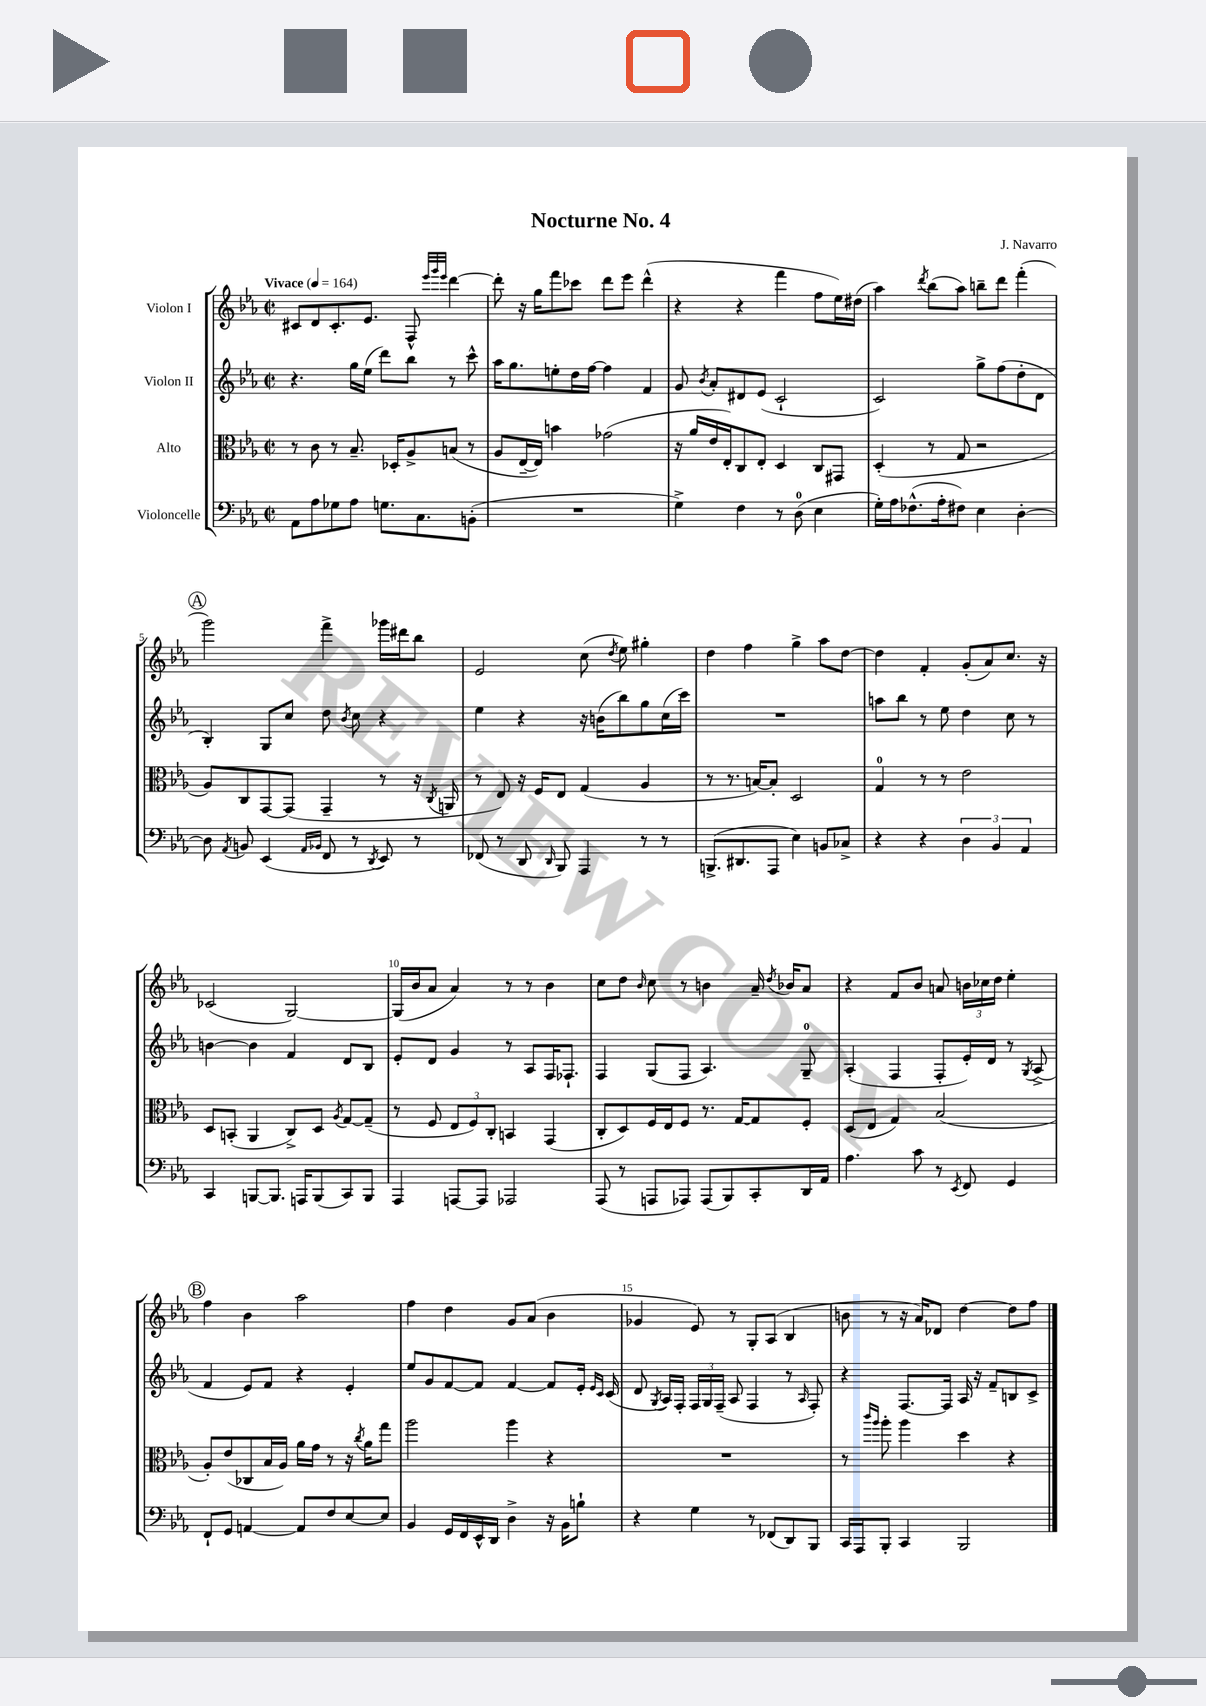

**kern	**kern	**kern	**kern
*staff4	*staff3	*staff2	*staff1
*clefF4	*clefC3	*clefG2	*clefG2
*k[b-e-a-]	*k[b-e-a-]	*k[b-e-a-]	*k[b-e-a-]
*M2/2	*M2/2	*M2/2	*M2/2
*met(c|)	*met(c|)	*met(c|)	*met(c|)
*MM164	*MM164	*MM164	*MM164
8AA-\L	8r	4.r	8c#/L
8A-\	8c\	.	8d/
8G-\	8r	.	8.c#'/
8A-\J	8.B-~/	16gg\LL	.
.	.	(16ee-\JJ	8.e-/J
8.G\L	.	8ddd\L)	.
.	16D-'/LK	.	.
.	8A-^/	8bb-\J	8F^^/
8.C\	.	.	.
.	.	.	32qqeee-/LLL
.	.	.	32qqggg/
.	.	.	32qqeee-/JJJ
.	(8B/J	8r	[4ddd\
(8BB'\J	8r	8ccc^^\	.
=	=	=	=
1r	8A-/L	16aa-\LK	8ddd'\]
.	.	8.gg\	.
.	[16E-~/L	.	16r
.	16E-/]JJ)	.	16gg\LK
.	4b\	8ee'\	8fff\
.	.	16dd\L	8ccc-\J
.	.	[16ff\JJ	.
.	(2g-\	4ff\]	8ddd\L
.	.	.	8eee-\J
.	.	4f/	(4ddd^^\
=	=	=	=
4G^\)	16r	8g/	4r
.	16a-/LL	.	.
.	.	8qb-/	.
.	16e-/	8a-'/L	.
.	16E-'/J)	.	.
4F\	8C/	8d#/	4r
.	8E-'/J	(8e-/J	.
8r	4D/	2c`/	4fff\
(8D\	.	.	.
4E-\	8C/L	.	8ff\L
.	8GG#/J	.	16ee-\L)
.	.	.	(16dd#\JJ
=	=	=	=
16G'\LL)	(4D'/	2c/)	4aa-\)
16A-\J	.	.	.
(8.F-^^\	.	.	.
.	.	.	8qddd/
.	8r	.	(8bb-\L
16A-'\k	.	.	.
8F#\J)	8G/	.	8aa-\J)
4E-\	2r	8gg^\L	8bb~\L
.	.	(8ff\	8ddd\J
[4D'\	.	8dd'\	(4fff'\
.	.	8d\J	.
=	=	=	=
8D\]	8A-/L)	4B-'/)	2ggg\)
8qAA-/	.	.	.
8BB/	8C/	.	.
(4EE-/	[8GG/	8G/L	.
.	(8GG/]J	8cc/J	.
16qqAA-/LL	.	.	.
16qqBB-/JJ	.	.	.
8FF/	4GG~/	8dd\	4fff^\
.	.	8qb-/	.
8r	.	8cc\	.
8qDD/	.	.	.
8EE-/)	8r	4r	16ggg-\LL
.	.	.	16ddd#\J
8r	16r	.	8bb-\J
.	8qC/	.	.
.	16AA/	.	.
=	=	=	=
(8FF-/	8r	4ee-\	2e-/
8r	8E-/)	.	.
8DD/	16r	4r	.
.	16F/LK	.	.
16qqDD/	.	.	.
8BBB-/)	8E-/J	.	.
4AAA-/	(4G/	16r	(8cc\
.	.	(16b\LK	.
.	.	.	8qdd/
.	.	8bb-\)	8ee-\)
8r	4A-/	8gg\	4gg#'\
8r	.	(16cc\L	.
.	.	16ccc\JJ)	.
=	=	=	=
(8.BBB^/L	8r	1r	4dd\
.	8.r	.	.
8.DD#/	.	.	.
.	.	.	4ff\
.	[16B/LK)	.	.
8AAA-/J	8B'/]J	.	.
4E-\)	2D/	.	4gg^\
8BB/L	.	.	8aa-\L
8C-^/J	.	.	[8dd\J
=	=	=	=
4r	4G/	8aa\L	4dd\]
.	.	8bb-\J	.
4r	8r	8r	4f'/
.	8r	8ee-\	.
6D\	2e-\	4dd\	(8g'/L
.	.	.	8a-/)
6BB-/	.	.	.
.	.	8cc\	8.cc/J
6AA-/	.	.	.
.	.	8r	.
.	.	.	16r
=	=	=	=
4CC/	8D/L	[4b\	(2c-/
.	(8BB'/J	.	.
[8BBB/L	4AA-/	4b\]	.
8.BBB/]J	.	.	.
.	8C^/L)	4f/	[2G/)
16AAA/LK	.	.	.
(8BBB/	8D/J	.	.
.	8qA-/	.	.
8CC/)	[8G/L	8d/L	.
8BBB/J	(8G~/]J	8B-/J	.
=	=	=	=
4AAA-/	8r	8e-'/L	(16G/]LL
.	.	.	16b-/J
.	8F/	8d/J	8a-/J
[8AAA/L	12E-/L	4g/	4a-/)
.	12F/)	.	.
8AAA/]J	.	.	.
.	12C'/J	.	.
2AAA-/	4BB/	8r	8r
.	.	8A-/L	8r
.	(4GG/	16F/K	4b-\
.	.	8.F-`/J	.
=	=	=	=
(8AAA-/	8C'/L	4F/	8cc\L
8r	8D/)	.	8dd\J
.	.	.	16qqb-/
8AAA/L	16F/L	(8G/L	8cc\
.	16E-/J	.	.
8AAA-/J)	8F/J	8F/J	8r
(8AAA-/L	8.r	4.A-/)	4b\
8BBB-/)	.	.	.
.	[16G/LK	.	.
8CC'/	8G/]	.	16a-~/
.	.	.	8qdd/
.	.	.	16b-/LK
16DD/L	8F'/J	8G~/	8a-/J
16AA-/JJ	.	.	.
=	=	=	=
4.A-\	(8D/L	(4A-'/	4r
.	8E-/J	.	.
.	4G/)	4F/	8f/L
8c\	.	.	8b-/J
8r	(2B-/	8F'/L	8a/
8qEE-/	.	.	.
8FF/	.	16e-'/L)	24b\LL
.	.	.	24cc-\
.	.	16d/JJ	.
.	.	.	24dd\JJ
4GG/	.	8r	4ee-'\
.	.	8qG/	.
.	.	(8A-^/	.
=	=	=	=
8FF`/L	8A-'/L)	4f/	4ff\
8GG/J	(8e-/	.	.
[4AA/	8C-/	8e-/L)	4b-\
.	16B-/L	8f/J	.
.	16A-/JJ)	.	.
8AA/]L	16a-\LL	4r	2aa-\
.	16g\JJ	.	.
8F/	8r	.	.
[8E-/	16r	4e-'/	.
.	8qcc/	.	.
.	16a-\LK	.	.
8E-/]J	8gg\J	.	.
=	=	=	=
4BB-/	2aa-\	8ee-/L	4ff\
.	.	8g/	.
16GG/LL	.	[8f/	4dd\
16FF/	.	.	.
16EE-^^/	.	8f/]J	.
16DD/JJ	.	.	.
4D^\	4aa-\	[4f/	8g/L
.	.	.	(8a-/J
16r	4r	8f/]L	4b-\
16BB-\LK	.	.	.
8B`\J	.	16e-'/Jk	.
.	.	16qqe-/LL	.
.	.	16qqc/JJ	.
.	.	(16c/	.
=	=	=	=
4r	1r	8d/	4g-/
.	.	8qG/	.
.	.	16A-/LL)	.
.	.	16F'/JJ	.
4G\	.	24F/LL	8e-/)
.	.	24G/	.
.	.	(24F~/JJ	.
.	.	8A-/	8r
8r	.	4F/	8G'/L
(8FF-/L	.	.	(8A-/J
8DD/)	.	8r	4B-/
.	.	16qqA-/	.
8BBB-/J	.	8F'/)	.
=	=	=	=
16CC/LL	8r	4r	8b\
16AAA-/J	.	.	.
.	16qqccc/LL	.	.
.	16qqaa-/JJ	.	.
8BBB-'/J	8aa-'\	.	8r
4CC/	4aa-\	[8.F/L	16r
.	.	.	16a-/LK)
.	.	.	8d-/J
.	.	16F/]Jk	.
2BBB-/	4dd\	16A-/	[4dd\
.	.	16r	.
.	.	8f~/L	.
.	4r	8B/	8dd\]L
.	.	8c^/J	8ff\J
==	==	==	==
*-	*-	*-	*-
